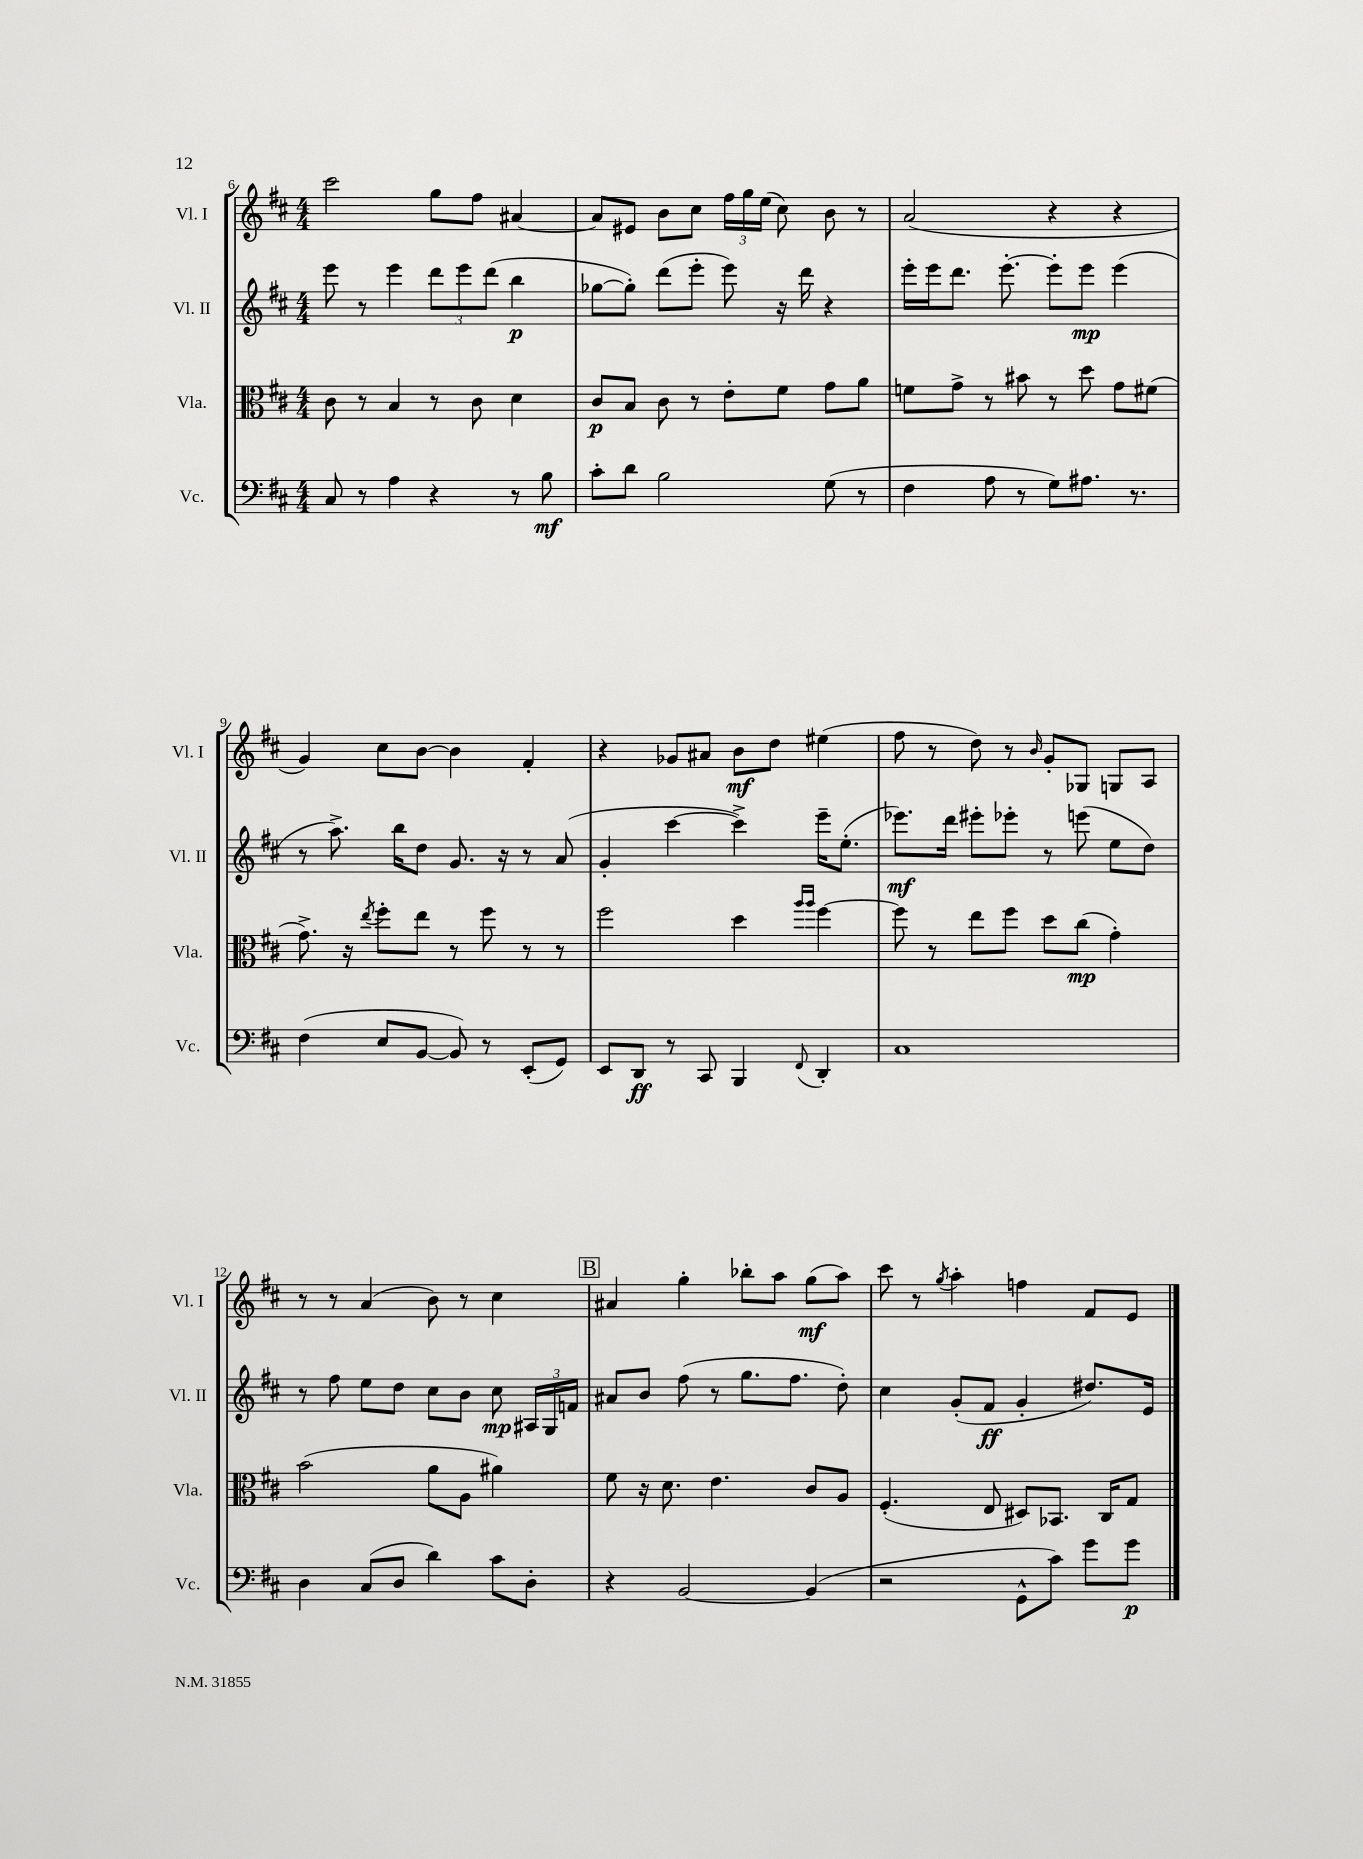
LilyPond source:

<<
\new StaffGroup <<
\new Staff = "s0" \with { instrumentName = "Vl. I" shortInstrumentName = "Vl. I" } {
    \clef treble \key d \major \numericTimeSignature \time 4/4
    \autoBeamOff cis'''2 g''8[ fis''8] ais'4~ |
    ais'8[ eis'8] b'8[ cis''8] \tuplet 3/2 { fis''16[ g''16 e''16]( } cis''8) b'8 r8 |
    a'2( r4 r4 |
    g'4) cis''8[ b'8]~ b'4 fis'4-. |
    r4 ges'8[ ais'8] b'8[\mf d''8] eis''4( |
    fis''8 r8 d''8) r8 \grace { b'16 } g'8[-. ges8] g8[ a8] |
    r8 r8 a'4( b'8) r8 cis''4 |
    \mark \markup { \box "B" } ais'4 g''4-. bes''8[-. a''8] g''8[\mf( a''8]) |
    cis'''8 r8 \acciaccatura { g''8 } a''4-. f''4 fis'8[ e'8] \bar "|." |
}
\new Staff = "s1" \with { instrumentName = "Vl. II" shortInstrumentName = "Vl. II" } {
    \clef treble \key d \major \numericTimeSignature \time 4/4
    \autoBeamOff e'''8 r8 e'''4 \tuplet 3/2 { d'''8[ e'''8 d'''8]( } b''4\p |
    ges''8[~ ges''8]-.) d'''8[( e'''8]-. e'''8) r16 d'''16 r4 |
    e'''16[-. e'''16 d'''8.] e'''8.~-. e'''8[-. e'''8]\mp e'''4( |
    r8 a''8.->) b''16[ d''8] g'8. r16 r8 a'8( |
    g'4-. cis'''4~ cis'''4->) e'''16[-- e''8.]-.( |
    ees'''8.[\mf) d'''16] eis'''8[-. ees'''8]-. r8 e'''8( e''8[ d''8]) |
    r8 fis''8 e''8[ d''8] cis''8[ b'8] cis''8\mp \tuplet 3/2 { ais16[ g16 f'16] } |
    \mark \markup { \box "B" } ais'8[ b'8] fis''8( r8 g''8.[ fis''8.] d''8-.) |
    cis''4 g'8[-.( fis'8]\ff g'4-. dis''8.[) e'16] \bar "|." |
}
\new Staff = "s2" \with { instrumentName = "Vla." shortInstrumentName = "Vla." } {
    \clef alto \key d \major \numericTimeSignature \time 4/4
    \autoBeamOff cis'8 r8 b4 r8 cis'8 d'4 |
    cis'8[\p b8] cis'8 r8 e'8[-. fis'8] g'8[ a'8] |
    f'8[ g'8]-> r8 bis'8 r8 d''8 g'8[ fis'8]( |
    g'8.->) r16 \acciaccatura { e''8 } fis''8[-. e''8] r8 fis''8 r8 r8 |
    fis''2 d''4 \grace { a''16[ a''16] } fis''4~ |
    fis''8 r8 e''8[ fis''8] d''8[ cis''8]\mp( g'4-.) |
    b'2( a'8[ a8] ais'4) |
    \mark \markup { \box "B" } fis'8 r16 d'8. e'4. cis'8[ a8] |
    fis4.-.( e8 dis8[) bes,8.] cis16[ g8] \bar "|." |
}
\new Staff = "s3" \with { instrumentName = "Vc." shortInstrumentName = "Vc." } {
    \clef bass \key d \major \numericTimeSignature \time 4/4
    \autoBeamOff cis8 r8 a4 r4 r8 b8\mf |
    cis'8[-. d'8] b2 g8( r8 |
    fis4 a8 r8 g8[) ais8.] r8. |
    fis4( e8[ b,8]~ b,8) r8 e,8[-.( g,8]) |
    e,8[ d,8]\ff r8 cis,8 b,,4 \appoggiatura { fis,8 } d,4-. |
    cis1 |
    d4 cis8[( d8] d'4) cis'8[ d8]-. |
    \mark \markup { \box "B" } r4 b,2~ b,4( |
    r2 g,8[-^ cis'8]) g'8[ g'8]\p \bar "|." |
}
>>
>>
\layout { \context { \Score currentBarNumber = #6 } }
